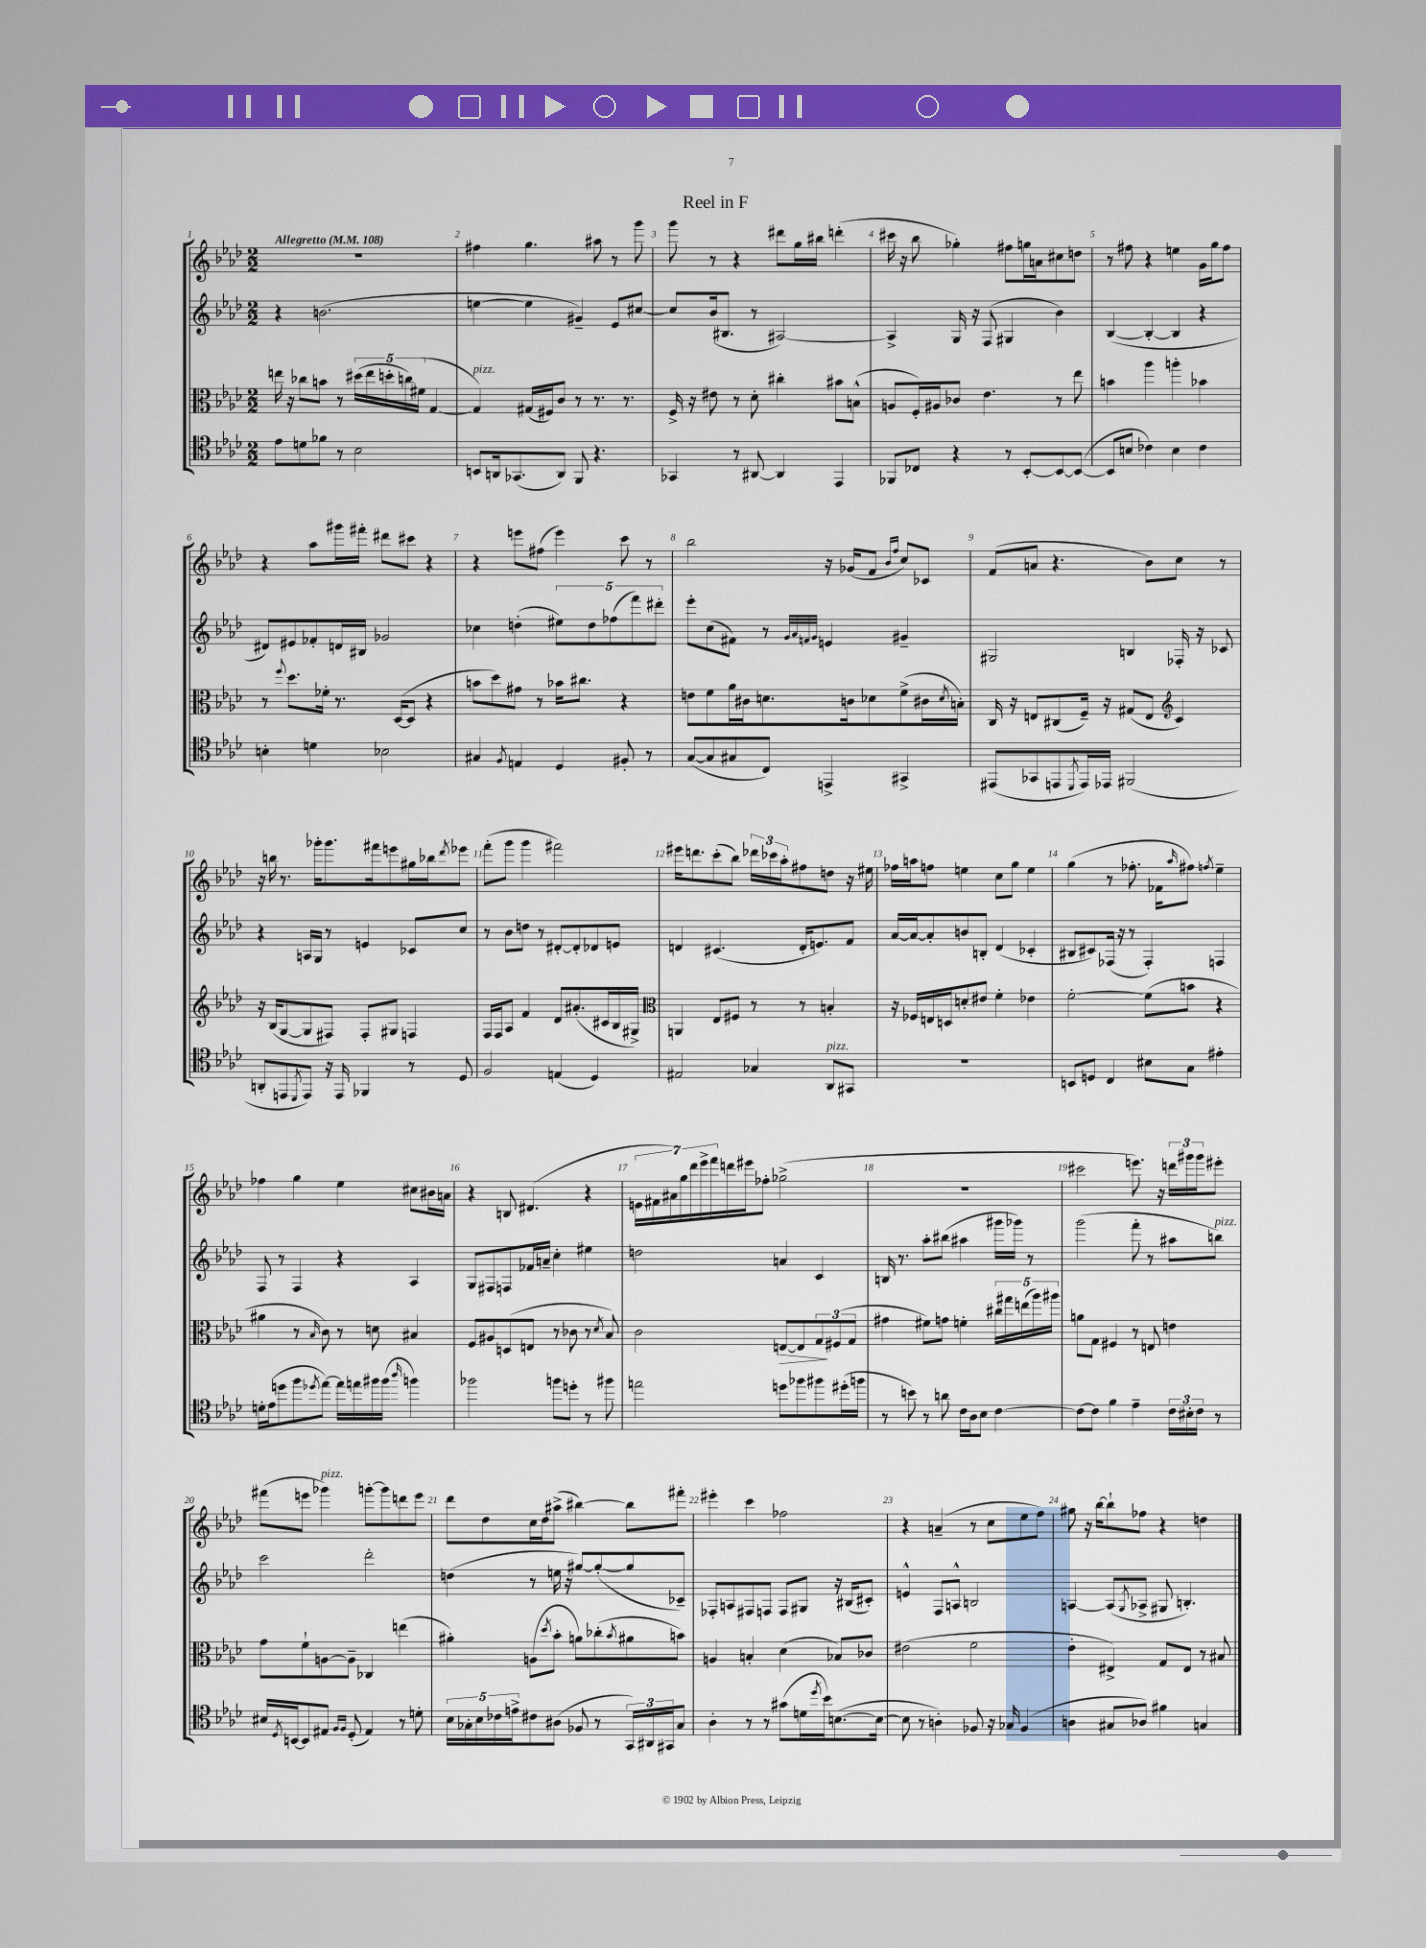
\header { title = "Reel in F" }
<<
\new StaffGroup <<
\new Staff = "s0" {
    \clef treble \key aes \major \numericTimeSignature \time 2/2 \tempo "Allegretto" 4 = 108
    R1 |
    fis''4 g''4. ais''8 r8 g'''8 |
    g'''8 r8 r4 dis'''8 g''16 bis''16 d'''4-.( |
    cis'''16 r16 bes''8 ges''4-.) fis''8 g''16 a'16 cis''8 d''8 |
    r8 fis''8 r4 e''4 g'16 g''16 fis''8 |
    r4 aes''8 gis'''16 fis'''16-. dis'''8 cis'''8 r4 |
    r4 e'''8 fis''8( e'''4) c'''8 r8 |
    bes''2 r16 ges'16( f'8 \grace { bes'16 f''16 } c''8) ces'8 |
    f'8( a'8 r4. bes'8) c''8 r8 |
    r16 b''16 r8. ges'''16-. ges'''8. fis'''16 e'''8 gis''16 bes''16 \acciaccatura { des'''8 } ees'''8 |
    f'''8-.( g'''8 g'''4 fis'''2) |
    eis'''16 d'''8. c'''8-.( bes''8) \tuplet 3/2 { des'''16 ces'''16 aes''16-. } fis''8 d''8 r16 eis''16 |
    fes''16 a''16 f''8 e''4 c''8 g''8 e''4 |
    g''4( r8 fes''8.-. fes'16 \grace { aes''16 } fis''8) \acciaccatura { f''8 } ees''4-- |
    fes''4 g''4 ees''4 cis''8 bis'16 a'16 |
    r4 b8 dis'4.( r4 |
    \tuplet 7/4 { e'16 fis'16 ais'16) g''16 des'''16 ees'''16-> f'''16 } d'''16 eis'''16 fes''8-. ges''2->( |
    R1 |
    cis'''2 e'''8.) r16 \tuplet 3/2 { d'''16 gis'''16 gis'''16 } eis'''8-. |
    fis'''8( e'''8 ges'''4^\markup { \italic "pizz." }) g'''8~-. g'''8 d'''8 e'''8 |
    des'''8 des''8 c''16 des''16 ais''8->( bis''4~) bis''8 fis'''8-. |
    eis'''4-. c'''4 fes''2 |
    r4 a'4--( r8 c''8 ees''8 f''8) |
    gis''8 r16 bes''16~ bes''8-! fes''8 r4 d''4 \bar "|." |
}
\new Staff = "s1" {
    \clef treble \key aes \major \numericTimeSignature \time 2/2
    r4 b'2.( |
    e''4~ e''4 gis'4--) ees'8 cis''8~ |
    cis''8 bes'16( bis8. r8 ais2~) |
    ais4-> g16 r16 f8( gis4 bes'4) |
    bes4~( bes4~-. bes4 r4 |
    dis'8) eis'8 fes'8-. d'16 bis16 ges'2 |
    ces''4 d''4-.( \tuplet 5/4 { eis''8) d''8 fes''8( f'''8) dis'''8-. } |
    ees'''8-. c''8( fis'8) r8 \grace { g'32 aes'32 f'32 g'32 } e'4 gis'4-- |
    gis2 b4 fes16-. r16 ces'8 |
    r4 a16 g16 r8 e'4 ces'8 c''8 |
    r8 bes'8 d''8 r8 dis'8~-. dis'8-. des'8 e'8 |
    d'4 cis'4.( d'16-. e'8.) f'8 |
    aes'16~ aes'16~ aes'8-. b'8 b8-. des'4( ces'4-. |
    bis8 cis'8) fes16( r16 r8 fes4-.) f4 |
    f8 r8 f4 r4 aes4 |
    g8 fis8 f8 fes'16 a'16-- c''4-. eis''4 |
    d''2 a'4 c'4 |
    b16 r8. aes''8-. bis''8( ais''4 gis'''16 ges'''16) r8 |
    g'''2( f'''8-. r8 ais''8 b''8^\markup { \italic "pizz." }) |
    c'''2 des'''2-. |
    d''4( r8 e''16 r16 gis''8~) gis''8~-.( gis''8 ces'8--) |
    fes8-. a8 fis8 f8 f8 gis8 r16 bis16( cis'8-.) |
    e'4-^ f8 a8-^ b2 |
    a4~ a8( \acciaccatura { g8 } aes8-> gis8 b4.-.) \bar "|." |
}
\new Staff = "s2" {
    \clef alto \key aes \major \numericTimeSignature \time 2/2
    e''16 r16 ces''8 b'8 r8 \tuplet 5/4 { dis''16( e''16 d''16-. c''16) fis'16( } g4~ |
    g4^\markup { \italic "pizz." }) gis16( fis16) c'8 r8 r8. r8. |
    f16-> r16 eis'8 r8 des'8-. cis''4-. bis'8 b8-^( |
    a8 f16-.) ais16 ces'8 ees'4. r8 ees''8 |
    b'4 aes''4 a''4-. bes'4 |
    r8 \appoggiatura { f''8 } des''8. fes'16-. r8. des16~( des8 r4 |
    b'8 des''8) gis'8 r8 bes'16 cis''8. r4 |
    e'8 f'8 aes'16 cis'16 d'8. c'16 des'8 f'8->( cis'16 \acciaccatura { des'8 } b16-.) |
    c16 r16 e8 cis8( f16--) r16 gis8( e8 \clef treble c'4) |
    r16 bes16( g8~ g8 fis8) fis8-. gis8 f4 |
    f16 f16 aes8 f'4 des'8 ais'8.-.( cis'16 bes16 gis16->) |
    \clef alto a,4 ees8 fis8 r8 r8 b4-. |
    r16 fes16 e16 d16 d'8-. eis'8 f'4-. ees'4 |
    f'2~-. f'8( b'8 r4 |
    ais'4 r8 \grace { bes16 } c'8) r8 d'8 bis4 |
    f8 ais8 d8( e8 r8 ces'8 r8 \acciaccatura { des'8 } bes8) |
    c'2 e8~\> e8 \tuplet 3/2 { g8\! fis8( g8 } |
    gis'4 fis'8) g'8 f'4-. \tuplet 5/4 { cis''16 gis''16 e''16( aes''16) ais''16 } |
    a'8 g8 fis4 r8 e8 e'4 |
    g'8 f'8-! a8~ a8-- ces4 e''4( |
    ais'4-.) a8( \acciaccatura { des''8 } bes'8-. a'8) ces''8-.( \acciaccatura { bes'8 } ais'8 b'8) |
    a4 b4-. des'4( bes8) ces'8 |
    eis'2( f'2 |
    ees'4-. eis4->) g8 eis8 r8 bis8 \bar "|." |
}
\new Staff = "s3" {
    \clef tenor \key aes \major \numericTimeSignature \time 2/2
    ees'8 d'8 fes'8 r8 bes2 |
    b,8 a,16 ges,8.( a,8) f,8 r4. |
    ges,4 r8 ais,8~ ais,4 ees,4 |
    fes,8 ces8 r4 r8 bes,8~-. bes,8~ bes,8~( |
    bes,8 b8 ces'4) b4 ces'4 |
    b4-. d'4 bes2 |
    gis4 \acciaccatura { f8 } e4 des4 fis8-. r8 |
    g8~( g8 gis8 c8) e,4-> gis,4-> |
    eis,8( ges,8 e,8 \acciaccatura { des,8 } e,16) ees,16 fis,2( |
    a,8-. e,8 \acciaccatura { des,8 } e,8) r16 e,16 fes,4 r8 des8 |
    f2 e4( des4) |
    eis2 ges4 aes,8^\markup { \italic "pizz." } gis,8 |
    R1 |
    b,8 d8 c4 bis8 g8 eis'4-. |
    d'16-. ees'16( d''8 f''8 \acciaccatura { des''8 } ees''8~) ees''16 e''16 fis''16 fis''16( \grace { aes''16 } f''4) |
    fes''2 f''8 d''8-. r8 fis''8 |
    e''2 d''8 fes''8 fis''8 dis''16-.( f''16 |
    r8 b'8) r8 a'8 c'16 aes16 bes8 c'4~ |
    c'8~ c'8 f'4 ees'4-- \tuplet 3/2 { c'16 bis16-. c'16 } r8 |
    bis16 \acciaccatura { des8 } b,16~ b,8 eis8 \grace { f16 f16 } des8-.( eis4) r8 d'8-. |
    \tuplet 5/4 { bes16 ges16-. bes16 ces'16 e'16-> } cis'8 ais8( fes8 r8 \tuplet 3/2 { g,16) ais,16 gis,16 } ges8 |
    aes4-. r8 r8 gis'8( d'16 \acciaccatura { des''8 } bes'16) b8.~( b16~ |
    b8 r8 a4-.) fes8 r16 ges16 fes4( |
    a4 gis8 aes8) fis'4 g4 \bar "|." |
}
>>
>>
\layout { \context { \Score \override BarNumber.break-visibility = ##(#f #t #t) barNumberVisibility = #all-bar-numbers-visible } }
